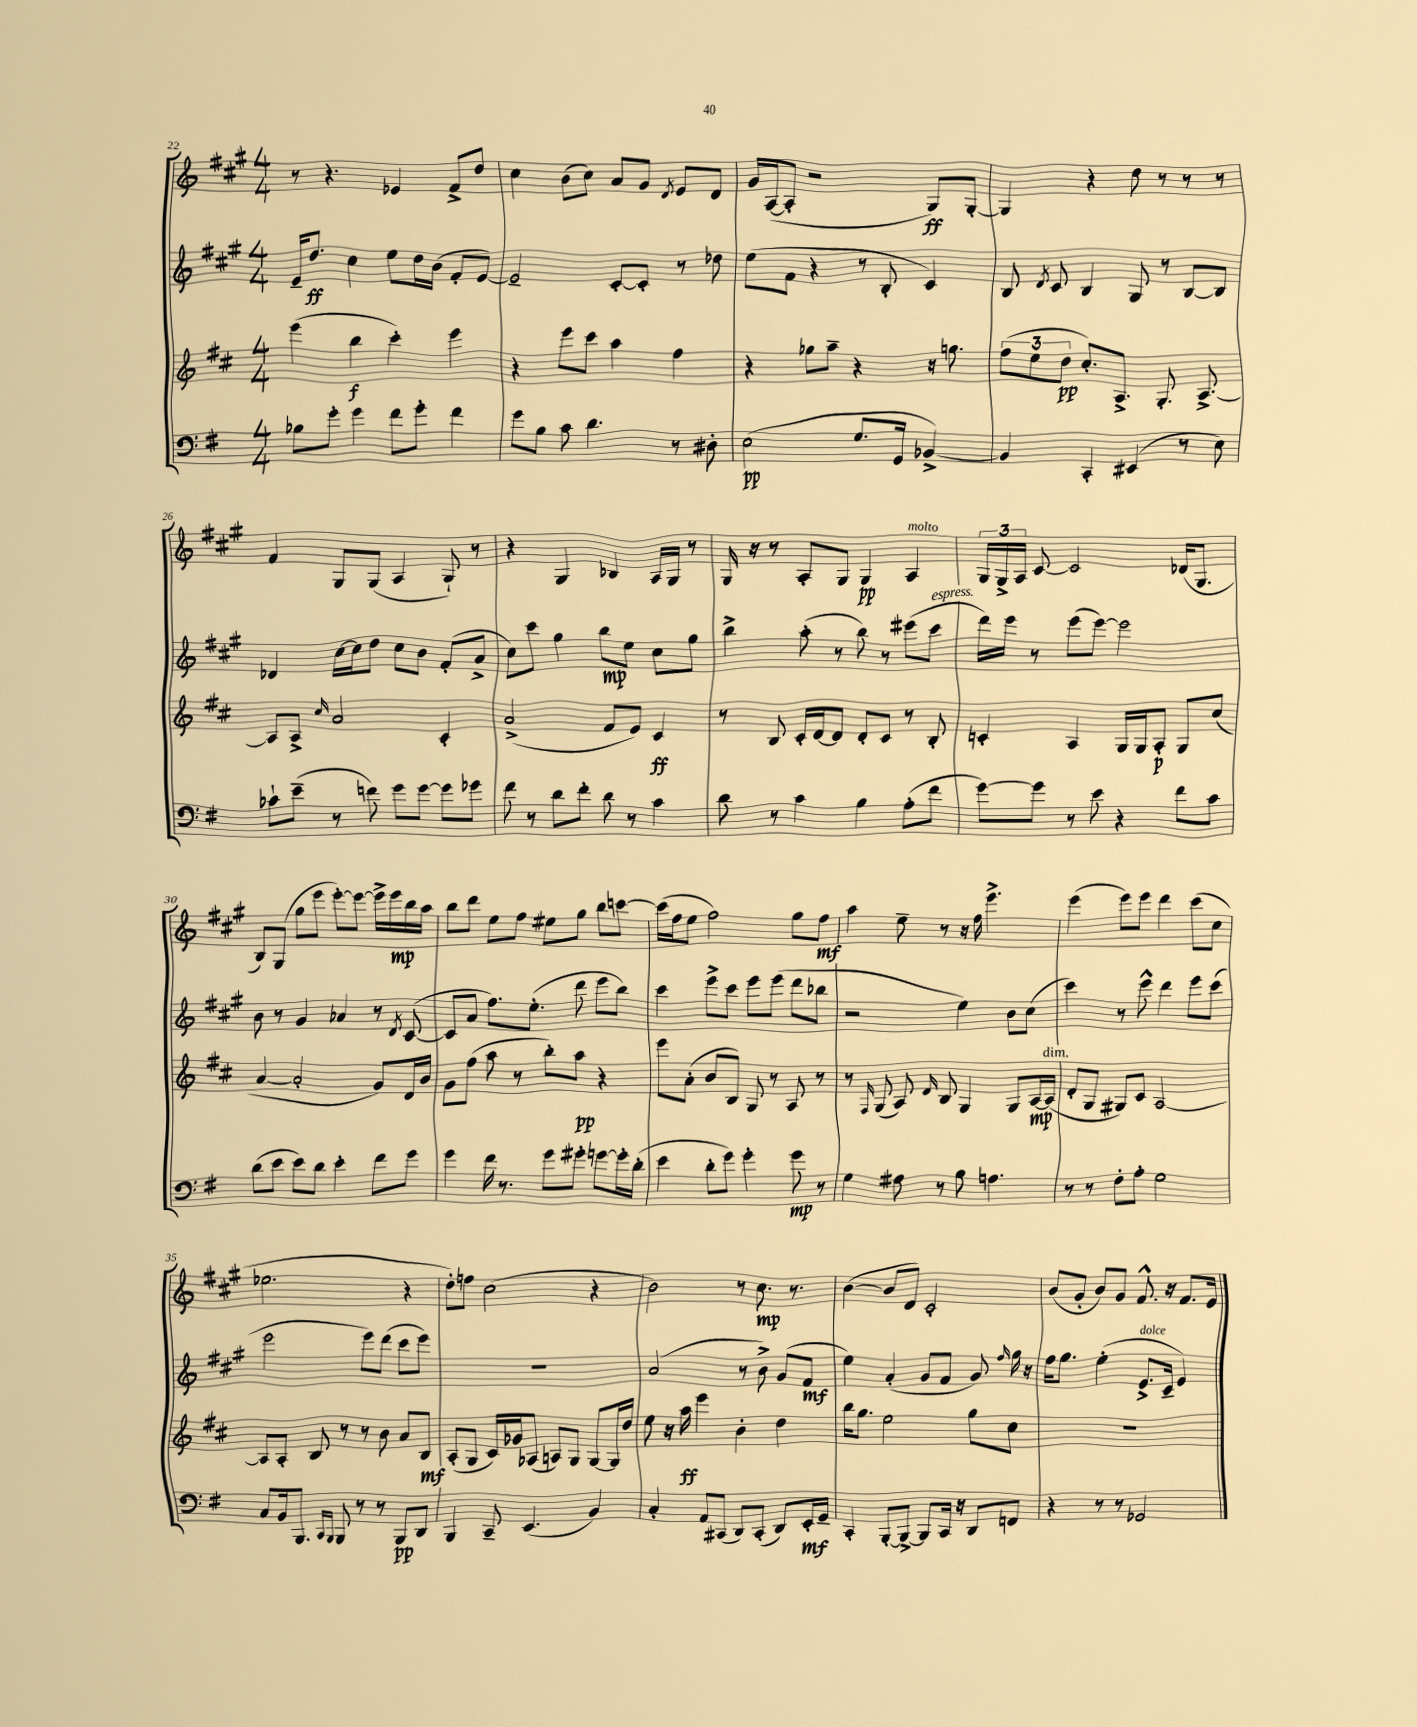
<<
\new StaffGroup <<
\new Staff = "s0" {
    \clef treble \key a \major \numericTimeSignature \time 4/4
    \autoBeamOff r8 r4. ees'4 fis'8[-> d''8] |
    cis''4 b'8[( cis''8]) a'8[ gis'8] \acciaccatura { d'8 } e'8[ d'8] |
    gis'16[ a16~( a8]-. r2 gis8[\ff) gis8]~-. |
    gis4 r4 d''8 r8 r8 r8 |
    fis'4 gis8[ gis8]( a4 gis8-!) r8 |
    r4 gis4 bes4 a16[ gis16] r8 |
    gis16 r16 r8 a8[-. gis8] gis4\pp a4^\markup { \italic "molto" } |
    \tuplet 3/2 { gis16[ gis16-> a16] } cis'8~ cis'2 des'16[( gis8.] |
    b8[) gis8]( gis''8[ e'''8] e'''8[~-.) e'''8]~ e'''16[-> e'''16\mp b''16 a''16] |
    b''8[ d'''8] e''8[ fis''8] eis''8[ gis''8] b''8[ c'''8]~ |
    c'''16[( fis''16 e''8] fis''2) gis''8[ fis''8]\mf |
    a''4 e''8-- r8 r16 fis''16 e'''4.-> |
    e'''4( e'''8[) e'''8] d'''4 cis'''8[( cis''8] |
    ees''2. r4 |
    d''8[-.) f''8] cis''2( r4 |
    b'2) r8 cis''8.\mp r8. |
    b'4~( b'8[ d'8]) cis'2-. |
    b'8[( gis'8]-. b'8[) gis'8] fis'8.-^ r16 fis'8.[ e'16] \bar "|." |
}
\new Staff = "s1" {
    \clef treble \key a \major \numericTimeSignature \time 4/4
    \autoBeamOff e'16[-- d''8.]\ff cis''4 e''8[ d''16 b'16]( fis'8[-. e'8]~) |
    e'2-- cis'8[~-. cis'8]-. r8 des''8 |
    e''8[( fis'8] r4 r8 b8-. cis'4) |
    b8 \acciaccatura { d'8 } cis'8 b4 gis8 r8 b8[~ b8] |
    des'4 cis''16[~ cis''16 d''8] cis''8[ b'8] fis'8[-.( a'8]-> |
    cis''8[) cis'''8] gis''4 b''8[\mp e''8] cis''8[ gis''8] |
    b''4-> a''8-.( r8 b''8) r8 eis'''8[( cis'''8]^\markup { \italic "espress." } |
    d'''16[) e'''16] r8 e'''8[( e'''8]~) e'''2 |
    b'8 r8 gis'4 aes'4 r8 \acciaccatura { d'8 } cis'8~( |
    cis'8[ a'8] fis''8.[) e''8.]-.( d'''8 e'''8[ b''8]) |
    cis'''4 e'''8[-> cis'''8] e'''8[ e'''8]( d'''8[ bes''8] |
    r2 e''4) b'8[ cis''8]( |
    cis'''4) r8 e'''8-^ d'''4 e'''8[ cis'''8]( |
    e'''2 e'''8[) d'''8]( cis'''8[ e'''8]) |
    R1 |
    a'2( r8 b'8->) gis'8[( fis'8]\mf |
    e''4) a'4-.( gis'8[ fis'8] gis'8) \grace { fis''16 } gis''16 r16 |
    fis''16[ gis''8.] e''4-.( e'8.[->^\markup { \italic "dolce" } cis'16]-- e'4) \bar "|." |
}
\new Staff = "s2" {
    \clef treble \key d \major \numericTimeSignature \time 4/4
    \autoBeamOff e'''4( b''4\f cis'''4-.) e'''4 |
    r4 e'''8[ cis'''8] a''4 fis''4 |
    r4 ges''8[ a''8]-- r4 r16 g''8. |
    \tuplet 3/2 { fis''8[( e''8 d''8]\pp } cis''8.[-.) a8.]-> g8.-. a8.~-> |
    a8[ a8]-> \grace { cis''16 } a'2 cis'4-. |
    a'2->( fis'8[ e'8]) cis'4\ff |
    r8 b8 cis'16[-. d'16~ d'8] d'8[-. cis'8] r8 b8-. |
    c'4-. a4 g16[ g16 a8]-.\p g8[ cis''8]( |
    a'4~ a'2-. g'8[) d'16 b'16] |
    g'8[ fis''8]( a''8 r8 b''8[-.) a''8]\pp r4 |
    e'''8[ a'8]-.( b'8[ b8]) g8 r8 a8 r8 |
    r8 \grace { fis16 } g8( a8) \grace { d'16 } b8 g4 g8[ a16~\mp a16]^\markup { \italic "dim." }( |
    d'8[-. g8] gis8[) cis'8] a2~ |
    a8[ a8]-. b8 r8 r8 b'8 a'8[ b8]\mf |
    a8[-.( g8] cis'16[) ges'16 aes8]( a8[) g8] g8[~ g16 d''16] |
    e''8 r16 a''16\ff e'''4 b'4-. d''4 |
    b''16[ g''8.] e''2 g''8[ cis''8] |
    R1 \bar "|." |
}
\new Staff = "s3" {
    \clef bass \key g \major \numericTimeSignature \time 4/4
    \autoBeamOff bes8[ g'8]-. g'4 fis'8[ g'8]-. fis'4 |
    g'8[ b8] c'8 d'4. r8 dis8-. |
    e2\pp( g8.[ g,16] bes,4~->) |
    bes,4 c,4-. eis,4( r8 e8) |
    ces'8[-! e'8]--( r8 f'8) g'8[ g'8]~ g'8[ ges'8] |
    fis'8 r8 d'8[ fis'8]-. d'8 r8 c'4 |
    d'8 r8 c'4 b4 a8[-.( fis'8] |
    g'8[~) g'8] r8 e'8 r4 fis'8[ c'8] |
    d'8[( e'8] e'8[) d'8] e'4-. fis'8[ g'8] |
    g'4 fis'16 r8. g'8[ gis'8]-. g'8[~ g'16-. d'16]-.( |
    e'4 d'8[-. g'8]) g'4-. g'8\mp r8 |
    g4 ais8 r8 b8 a4. |
    r8 r8 fis8[-. a8]-. g2 |
    c8[ b,16 b,,8.] \grace { c,16[ b,,16] } b,,8 r8 r8 b,,8[\pp d,8] |
    b,,4 c,8-- e,4.( b,4) |
    c4-. a,8[ cis,8]( d,8[) cis,8]-.( d,8[) e,16-.\mf g,16]-- |
    c,4-. b,,8[~-. b,,8]~-> b,,8[ c,16] r16 d,8[ f,8] |
    r4 r8 r8 ges,2 \bar "|." |
}
>>
>>
\layout { \context { \Score currentBarNumber = #22 } }
